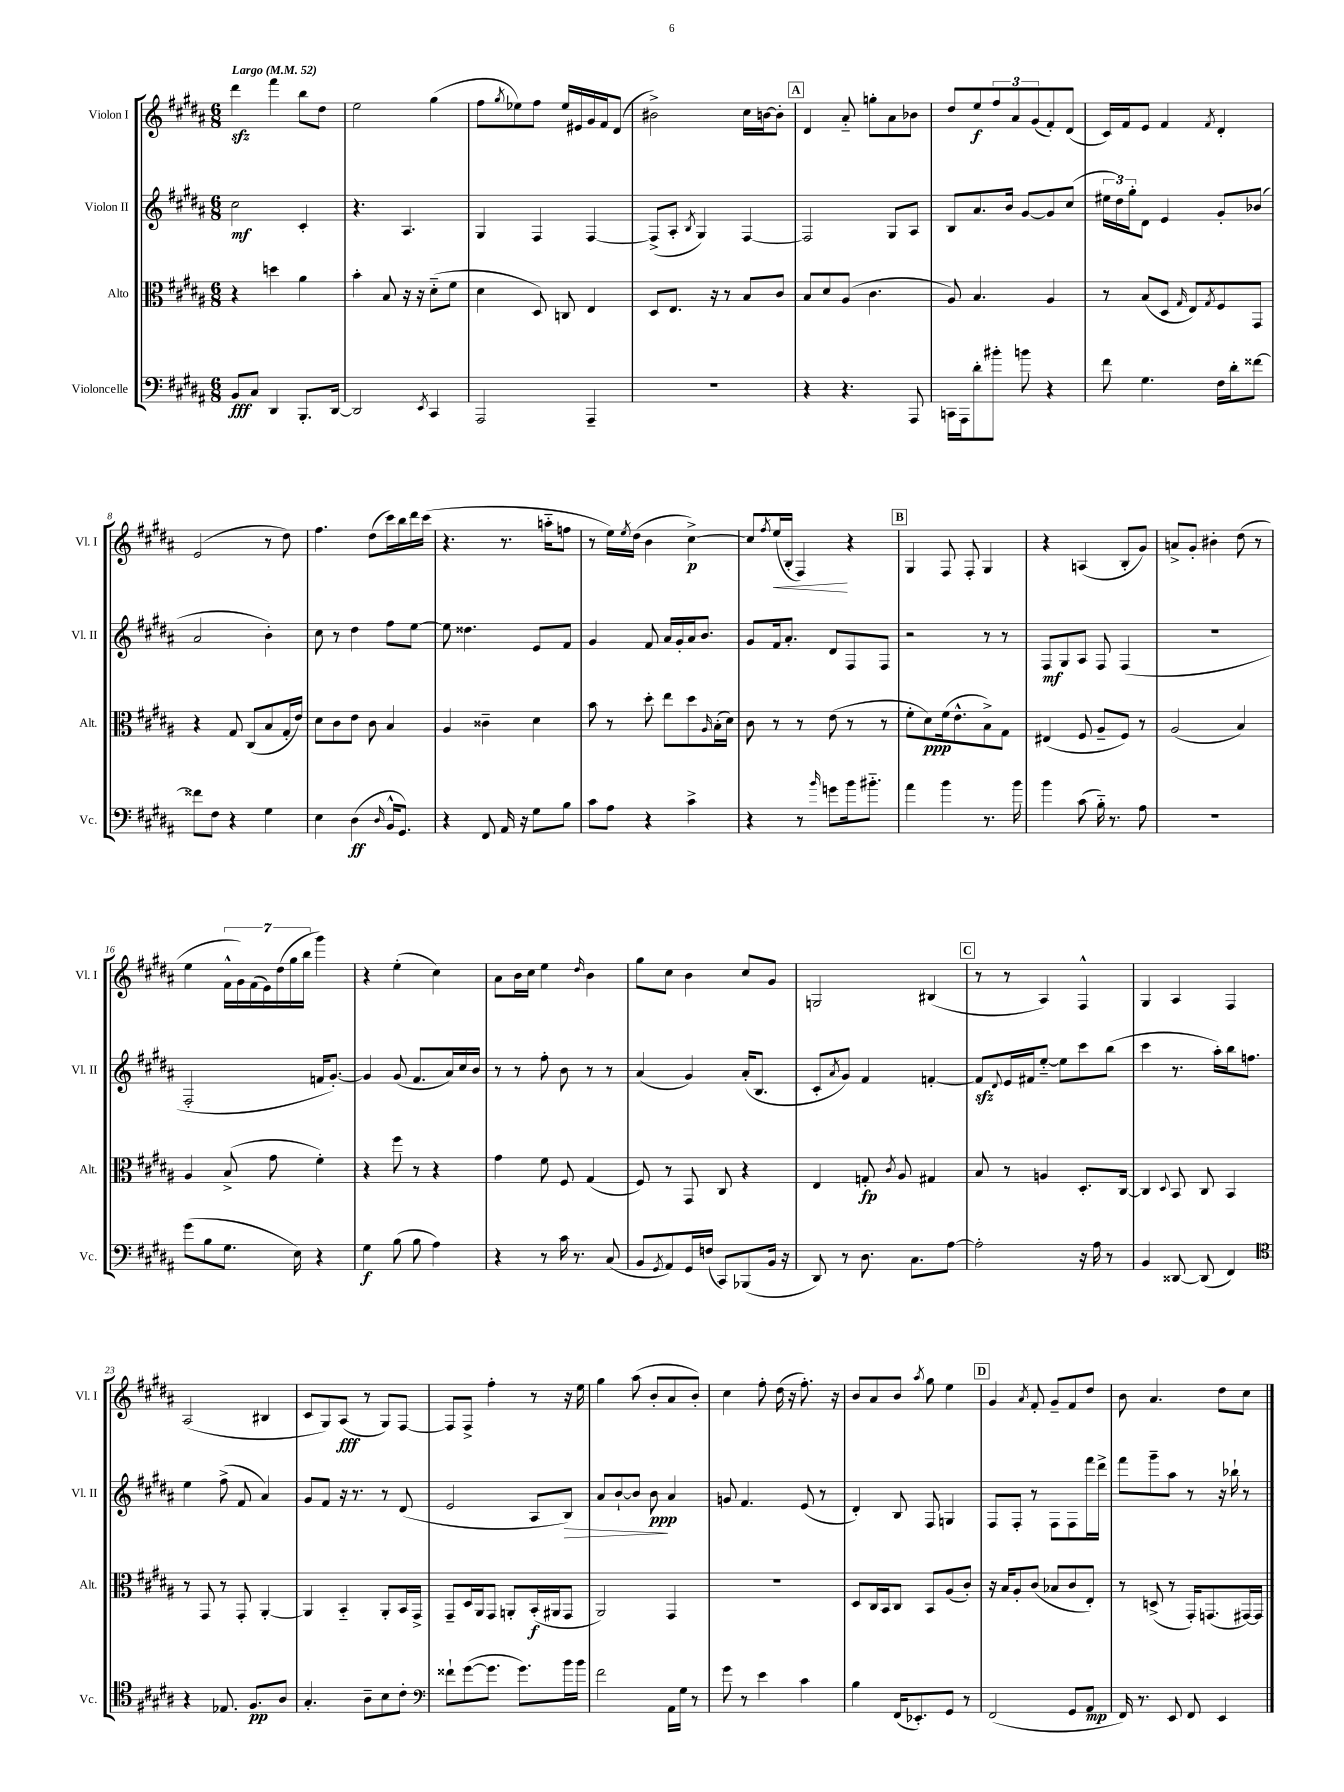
<<
\new StaffGroup <<
\new Staff = "s0" \with { instrumentName = "Violon I" shortInstrumentName = "Vl. I" } {
    \clef treble \key b \major \numericTimeSignature \time 6/8 \tempo "Largo" 4 = 52
    dis'''4\sfz fis'''4 b''8 dis''8 |
    e''2 gis''4( |
    fis''8 \acciaccatura { gis''8 } ees''8) fis''8 ees''16 eis'16 gis'16 fis'16 dis'8( |
    bis'2->) cis''16 b'16~ b'8-. |
    \mark \markup { \box "A" } dis'4 ais'8-_ g''8-. ais'8 bes'8 |
    dis''8 e''8\f \tuplet 3/2 { fis''8 ais'8 gis'8( } fis'8-.) dis'8( |
    cis'16) fis'16 e'8 fis'4 \acciaccatura { fis'8 } dis'4-. |
    e'2( r8 dis''8) |
    fis''4. dis''8( cis'''16) b''16 dis'''16 cis'''16( |
    r4. r8. a''16-_ f''8 |
    r8 e''16) \acciaccatura { e''8 } dis''16( b'4 cis''4~->\p) |
    cis''8 \acciaccatura { fis''8 } e''16\<( b16-. fis4\!) r4 |
    \mark \markup { \box "B" } gis4 fis8 fis8-. gis4 |
    r4 a4( b8-. gis'8) |
    a'8-> gis'8-. bis'4-. dis''8( r8 |
    e''4 \tuplet 7/4 { fis'16-^ gis'16) fis'16( e'16) dis''16( gis''16 b''16 } gis'''4) |
    r4 e''4-.( cis''4) |
    ais'8 b'16 cis''16 e''4 \grace { dis''16 } b'4 |
    gis''8 cis''8 b'4 cis''8 gis'8 |
    g2 bis4( |
    \mark \markup { \box "C" } r8 r8 ais4) fis4-^ |
    gis4 ais4 fis4 |
    ais2( bis4 |
    cis'8 gis8) ais8\fff( r8 gis8) fis8~ |
    fis8 fis8-> fis''4-. r8 r16 e''16 |
    gis''4 ais''8( b'8-. ais'8 b'8-.) |
    cis''4 fis''8-. dis''16( r16 fis''8.-.) r16 |
    b'8 ais'8 b'8 \acciaccatura { ais''8 } gis''8 e''4 |
    \mark \markup { \box "D" } gis'4 \acciaccatura { ais'8 } fis'8-. gis'8-- fis'8 dis''8 |
    b'8 ais'4. dis''8 cis''8 \bar "|." |
}
\new Staff = "s1" \with { instrumentName = "Violon II" shortInstrumentName = "Vl. II" } {
    \clef treble \key b \major \numericTimeSignature \time 6/8
    cis''2\mf cis'4-. |
    r4. ais4. |
    gis4 fis4 fis4~ |
    fis8->( ais8-. \acciaccatura { b8 } gis4) fis4~ |
    \mark \markup { \box "A" } fis2 gis8 ais8 |
    b8 ais'8. b'16 gis'8~ gis'8 cis''8( |
    \tuplet 3/2 { eis''16 dis''16) gis''16-. } dis'8 e'4 gis'8-. bes'8( |
    ais'2 b'4-.) |
    cis''8 r8 dis''4 fis''8 e''8~ |
    e''8 disis''4. e'8 fis'8 |
    gis'4 fis'8 ais'16 gis'16-. ais'16 b'8. |
    gis'8 fis'16 ais'8.-. dis'8 fis8 fis8 |
    \mark \markup { \box "B" } r2 r8 r8 |
    fis8\mf gis8 ais8 fis8 fis4( |
    R2. |
    fis2-. f'16 gis'8.~-.) |
    gis'4 gis'8( fis'8. ais'16) cis''16 b'16 |
    r8 r8 fis''8-. b'8 r8 r8 |
    ais'4( gis'4) ais'16-.( b8. |
    cis'8-. \acciaccatura { ais'8 } gis'8) fis'4 f'4~-. |
    \mark \markup { \box "C" } f'8\sfz \appoggiatura { dis'8 } e'16 fis'16 e''8~-_ e''8 cis'''8 b''8( |
    cis'''4 r8. ais''16-.) b''16 f''8. |
    e''4 fis''8->( fis'8 ais'4) |
    gis'8 fis'8 r16 r8. r8 dis'8( |
    e'2 ais8 b8\>) |
    ais'8 b'8~-! b'8 b'8\ppp\! ais'4 |
    g'8 fis'4. e'8( r8 |
    dis'4-.) b8 fis8 g4 |
    \mark \markup { \box "D" } fis8 fis8-. r8 fis8 fis8 fis'''16 dis'''16-> |
    fis'''8 gis'''8-- ais''8 r8 r16 bes''16-! r8 \bar "|." |
}
\new Staff = "s2" \with { instrumentName = "Alto" shortInstrumentName = "Alt." } {
    \clef alto \key b \major \numericTimeSignature \time 6/8
    r4 d''4 ais'4 |
    b'4-. b8 r16 r16 dis'8-_( fis'8 |
    dis'4 dis8) c8 e4 |
    dis8 e8. r16 r8 b8 cis'8 |
    \mark \markup { \box "A" } b8 dis'8 ais8( cis'4. |
    ais8) b4. ais4 |
    r8 b8( dis8 \grace { gis16 } e8) \acciaccatura { gis8 } fis8 gis,8 |
    r4 gis8 cis8( b8 gis16-. e'16) |
    dis'8 cis'8 e'8 cis'8 b4 |
    ais4 cisis'4-- dis'4 |
    b'8 r8 dis''8-. e''8 dis''8 \grace { ais16 } b16-.( dis'16) |
    cis'8 r8 r8 e'8( r8 r8 |
    \mark \markup { \box "B" } fis'8-. dis'8\ppp) fis'16( e'8.-^ b8->) gis8 |
    eis4( fis8 ais8-- fis8) r8 |
    ais2( b4) |
    ais4 b8->( gis'8 fis'4-.) |
    r4 fis''8 r8 r4 |
    gis'4 fis'8 fis8 gis4( |
    fis8) r8 gis,8 cis8 r4 |
    e4 g8-.\fp \acciaccatura { cis'8 } ais8 gis4 |
    \mark \markup { \box "C" } b8 r8 a4 dis8.-. cis16~ |
    cis4 \appoggiatura { dis8 } b,8 cis8 b,4 |
    r8 gis,8 r8 gis,8-. ais,4~-. |
    ais,4 b,4-_ ais,8-. b,16 gis,16-> |
    gis,8-- dis16 ais,16 gis,8 a,8-. b,16-.\f( ais,16 gis,8 |
    ais,2) gis,4 |
    R2. |
    dis8 cis16 b,16 cis8 b,8 ais8( cis'8-.) |
    \mark \markup { \box "D" } r16 b16 ais8-. cis'8( bes8 cis'8 e8-.) |
    r8 d8->( r8 gis,16-.) g,8.( gis,16~) gis,16 \bar "|." |
}
\new Staff = "s3" \with { instrumentName = "Violoncelle" shortInstrumentName = "Vc." } {
    \clef bass \key b \major \numericTimeSignature \time 6/8
    b,8\fff cis8 dis,4 b,,8.-. dis,16~ |
    dis,2 \acciaccatura { e,8 } cis,4 |
    ais,,2 ais,,4-- |
    R2. |
    \mark \markup { \box "A" } r4 r4. ais,,8 |
    c,16 ais,,16 dis'8-. bis'8-. b'8 r4 |
    fis'8 gis4. fis16 dis'16-. fisis'8~ |
    fisis'8 fis8 r4 gis4 |
    e4 dis4\ff( \grace { dis16 } b,16-^ gis,8.) |
    r4 fis,8 ais,16 r16 gis8 b8 |
    cis'8 ais8 r4 cis'4-> |
    r4 r8 \grace { b'16 } g'8 b'16 bis'8.-_ |
    \mark \markup { \box "B" } ais'4 b'4 r8. b'16 |
    b'4 cis'8( b16-_) r8. ais8 |
    R2. |
    gis'8( b8 gis8. e16) r4 |
    gis4\f b8( b8 ais4) |
    r4 r8 cis'16 r8. cis8( |
    b,8 \acciaccatura { gis,8 } ais,8) gis,16 f16( cis,8) bes,,8( b,16 r16 |
    dis,8) r8 dis8. cis8. ais8~ |
    \mark \markup { \box "C" } ais2-. r16 ais16 r8 |
    b,4 disis,8~ disis,8( fis,4) |
    \clef tenor r4 ees8. fis8.\pp ais8 |
    gis4.-. ais8-- b8 cis'8-. |
    \clef bass fisis'8-! gis'8~( gis'8. gis'8.) b'16 b'16 |
    fis'2 ais,16 gis16 r8 |
    gis'8 r8 e'4 cis'4 |
    b4 fis,16( ees,8.-.) gis,8 r8 |
    \mark \markup { \box "D" } fis,2( gis,8 ais,8\mp |
    fis,16) r8. e,8 fis,8 e,4 \bar "|." |
}
>>
>>
